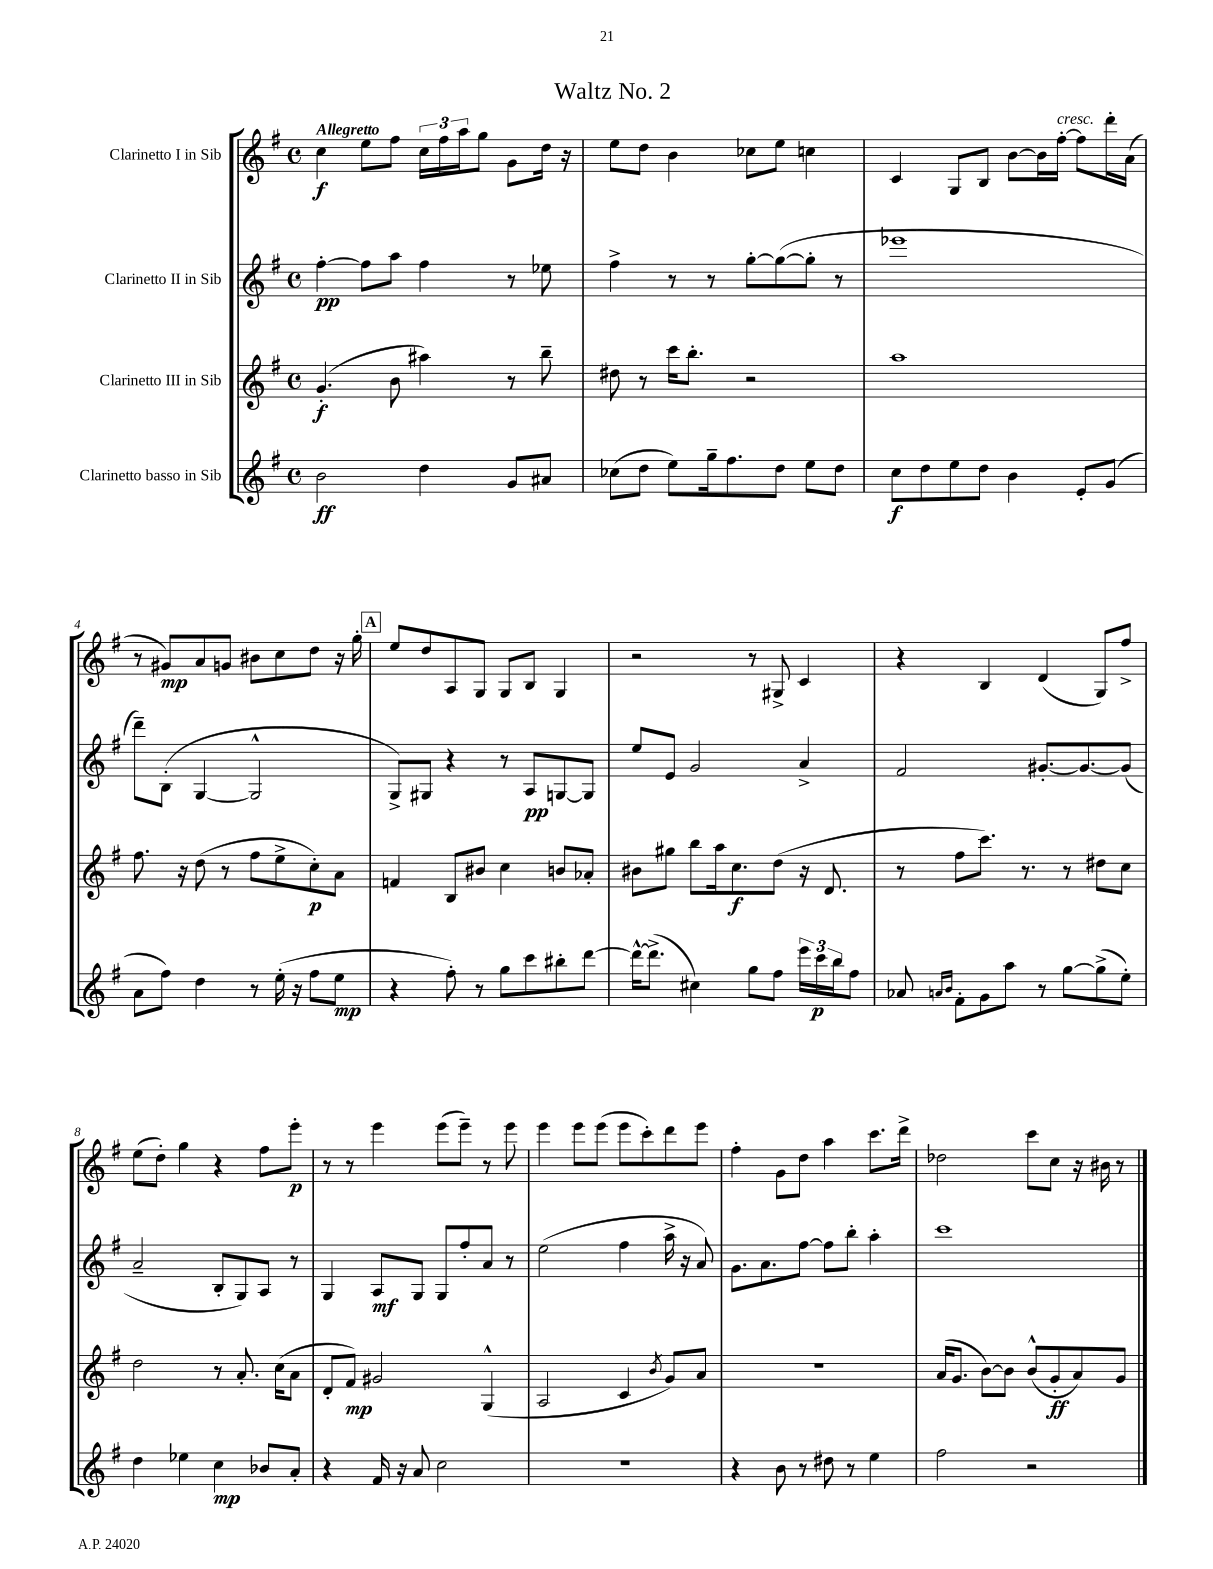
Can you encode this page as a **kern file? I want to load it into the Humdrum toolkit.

**kern	**dynam	**kern	**dynam	**kern	**dynam	**kern	**dynam
*part4	*part4	*part3	*part3	*part2	*part2	*part1	*part1
*staff4	*staff4	*staff3	*staff3	*staff2	*staff2	*staff1	*staff1
*I"Clarinetto basso in Sib	*	*I"Clarinetto III in Sib	*	*I"Clarinetto II in Sib	*	*I"Clarinetto I in Sib	*
*clefG2	*	*clefG2	*	*clefG2	*	*clefG2	*
*k[f#]	*	*k[f#]	*	*k[f#]	*	*k[f#]	*
*M4/4	*	*M4/4	*	*M4/4	*	*M4/4	*
*met(c)	*	*met(c)	*	*met(c)	*	*met(c)	*
=1	=1	=1	=1	=1	=1	=1	=1
!	!	!	!	!	!	!LO:TX:a:B:t=Allegretto	!
2b\	ff	(4.g'/	f	[4ff#'\	pp	4cc\	f
.	.	.	.	8ff#\L]	.	8ee\L	.
.	.	8b\	.	8aa\J	.	8ff#\J	.
4dd\	.	4aa#X\)	.	4ff#\	.	24cc\LL	.
.	.	.	.	.	.	24ff#\	.
.	.	.	.	.	.	24aa\J	.
.	.	.	.	.	.	8gg\J	.
8g/L	.	8r	.	8r	.	8g\L	.
8a#X/J	.	8bb~\	.	8ee-X\	.	16dd\Jk	.
.	.	.	.	.	.	16r	.
=2	=2	=2	=2	=2	=2	=2	=2
(8cc-X\L	.	8dd#X\	.	4ff#^\	.	8ee\L	.
8dd\J	.	8r	.	.	.	8dd\J	.
8ee\L)	.	16ccc\KL	.	8r	.	4b\	.
.	.	8.bb'\J	.	.	.	.	.
16gg~\k	.	.	.	8r	.	.	.
8.ff#\	.	.	.	.	.	.	.
.	.	2r	.	[8gg'\L	.	8cc-X\L	.
8dd\J	.	.	.	(8gg\_	.	8ee\J	.
8ee\L	.	.	.	8gg'\J]	.	4ccn\	.
8dd\J	.	.	.	8r	.	.	.
=3	=3	=3	=3	=3	=3	=3	=3
8cc\L	f	1aa	.	1eee-X	.	4c/	.
8dd\	.	.	.	.	.	.	.
8ee\	.	.	.	.	.	8G/L	.
8dd\J	.	.	.	.	.	8B/J	.
4b\	.	.	.	.	.	[8b\L	.
.	.	.	.	.	.	16b\L]	.
!	!	!	!	!	!	!LO:TX:a:i:t=cresc.	!
.	.	.	.	.	.	[16ff#'\JJ	.
8e'/L	.	.	.	.	.	8ff#\L]	.
(8g/J	.	.	.	.	.	16ddd'\L	.
.	.	.	.	.	.	(16a\JJ	.
!!LO:LB:g=z
=4	=4	=4	=4	=4	=4	=4	=4
8a\L	.	8.ff#\	.	8ddd~\L)	.	8r	.
8ff#\J)	.	.	.	(8B'\J	.	8g#X/L)	mp
.	.	16r	.	.	.	.	.
4dd\	.	(8dd\	.	[4G/	.	8a/	.
.	.	8r	.	.	.	8gn/J	.
8r	.	8ff#\L	.	2G^^/]	.	8b#X\L	.
(16ee'\	.	8ee^\	.	.	.	8cc\	.
16r	.	.	.	.	.	.	.
8ff#\L	.	8cc'\)	p	.	.	8dd\J	.
8ee\J	mp	8a\J	.	.	.	16r	.
.	.	.	.	.	.	16gg'\	.
!!LO:REH:place=s1:t=A
=5	=5	=5	=5	=5	=5	=5	=5
4r	.	4fn/	.	8G^/L)	.	8ee/L	.
.	.	.	.	8G#X/J	.	8dd/	.
8ff#'\)	.	8B/L	.	4r	.	8A/	.
8r	.	8b#X/J	.	.	.	8G/J	.
8gg\L	.	4cc\	.	8r	.	8G/L	.
8ccc\	.	.	.	8A/L	pp	8B/J	.
8bb#X'\	.	8bn/L	.	[8Gn/	.	4G/	.
[8ddd\J	.	8a-X'/J	.	8G/J]	.	.	.
=6	=6	=6	=6	=6	=6	=6	=6
16ddd^^\KL_	.	8b#X\L	.	8ee/L	.	2r	.
(8.ddd^\J]	.	.	.	.	.	.	.
.	.	8gg#X\J	.	8e/J	.	.	.
4cc#X\)	.	8bb\L	.	2g/	.	.	.
.	.	16aa\k	.	.	.	.	.
.	.	8.cc\	f	.	.	.	.
8gg\L	.	.	.	.	.	8r	.
8ff#\J	.	(8dd\J	.	.	.	8G#X^/	.
24eee\LL	.	16r	.	4a^/	.	4c/	.
24ccc\	p	.	.	.	.	.	.
.	.	8.d/	.	.	.	.	.
24bb\J	.	.	.	.	.	.	.
8ff#\J	.	.	.	.	.	.	.
=7	=7	=7	=7	=7	=7	=7	=7
8a-X/	.	8r	.	2f#/	.	4r	.
16qqan/LL	.	.	.	.	.	.	.
16qqb/JJ	.	.	.	.	.	.	.
8f#'\L	.	8ff#\L	.	.	.	.	.
8g\	.	8.ccc\J)	.	.	.	4B/	.
8aa\J	.	.	.	.	.	.	.
.	.	8.r	.	.	.	.	.
8r	.	.	.	[8.g#X'/L	.	(4d/	.
[8gg\L	.	8r	.	.	.	.	.
.	.	.	.	8.g#/_	.	.	.
(8gg^\]	.	8dd#X\L	.	.	.	8G/L)	.
8ee'\J)	.	8cc\J	.	(8g#/J]	.	8ff#^/J	.
!!LO:LB:g=z
=8	=8	=8	=8	=8	=8	=8	=8
4dd\	.	2dd\	.	2a~/	.	(8ee\L	.
.	.	.	.	.	.	8dd'\J)	.
4ee-X\	.	.	.	.	.	4gg\	.
4cc\	mp	8r	.	8B'/L	.	4r	.
.	.	8.a'/	.	8G/)	.	.	.
8b-X/L	.	.	.	8A/J	.	8ff#\L	.
.	.	(16cc\KL	.	.	.	.	.
8a'/J	.	8a\J	.	8r	.	8eee'\J	p
=9	=9	=9	=9	=9	=9	=9	=9
4r	.	8d'/L	.	4G/	.	8r	.
.	.	8f#/J)	mp	.	.	8r	.
16f#/	.	2g#X/	.	8A/L	mf	4eee\	.
16r	.	.	.	.	.	.	.
8a/	.	.	.	8G/J	.	.	.
2cc\	.	.	.	8G/L	.	(8eee\L	.
.	.	.	.	8ff#'/	.	8eee~\J)	.
.	.	(4G^^/	.	8a/J	.	8r	.
.	.	.	.	8r	.	8eee\	.
=10	=10	=10	=10	=10	=10	=10	=10
1r	.	2A/	.	(2ee\	.	4eee\	.
.	.	.	.	.	.	8eee\L	.
.	.	.	.	.	.	(8eee\J	.
.	.	4c/	.	4ff#\	.	8eee\L	.
.	.	.	.	.	.	8ccc'\)	.
.	.	8qb/	.	.	.	.	.
.	.	8g/L)	.	16aa^\	.	8ddd\	.
.	.	.	.	16r	.	.	.
.	.	8a/J	.	8a/)	.	8eee\J	.
=11	=11	=11	=11	=11	=11	=11	=11
4r	.	1r	.	8.g\L	.	4ff#'\	.
.	.	.	.	8.a\	.	.	.
8b\	.	.	.	.	.	8g\L	.
8r	.	.	.	[8ff#\J	.	8dd\J	.
8dd#X\	.	.	.	8ff#\L]	.	4aa\	.
8r	.	.	.	8bb'\J	.	.	.
4ee\	.	.	.	4aa'\	.	8.ccc\L	.
.	.	.	.	.	.	16ddd^\Jk	.
=12	=12	=12	=12	=12	=12	=12	=12
2ff#\	.	(16a/KL	.	1ccc	.	2dd-X\	.
.	.	8.g/J	.	.	.	.	.
.	.	[8b\L)	.	.	.	.	.
.	.	8b\J]	.	.	.	.	.
2r	.	(8b^^/L	.	.	.	8ccc\L	.
.	.	8g'/	ff	.	.	8cc\J	.
.	.	8a/)	.	.	.	16r	.
.	.	.	.	.	.	16b#X\	.
.	.	8g/J	.	.	.	8r	.
==	==	==	==	==	==	==	==
*-	*-	*-	*-	*-	*-	*-	*-
